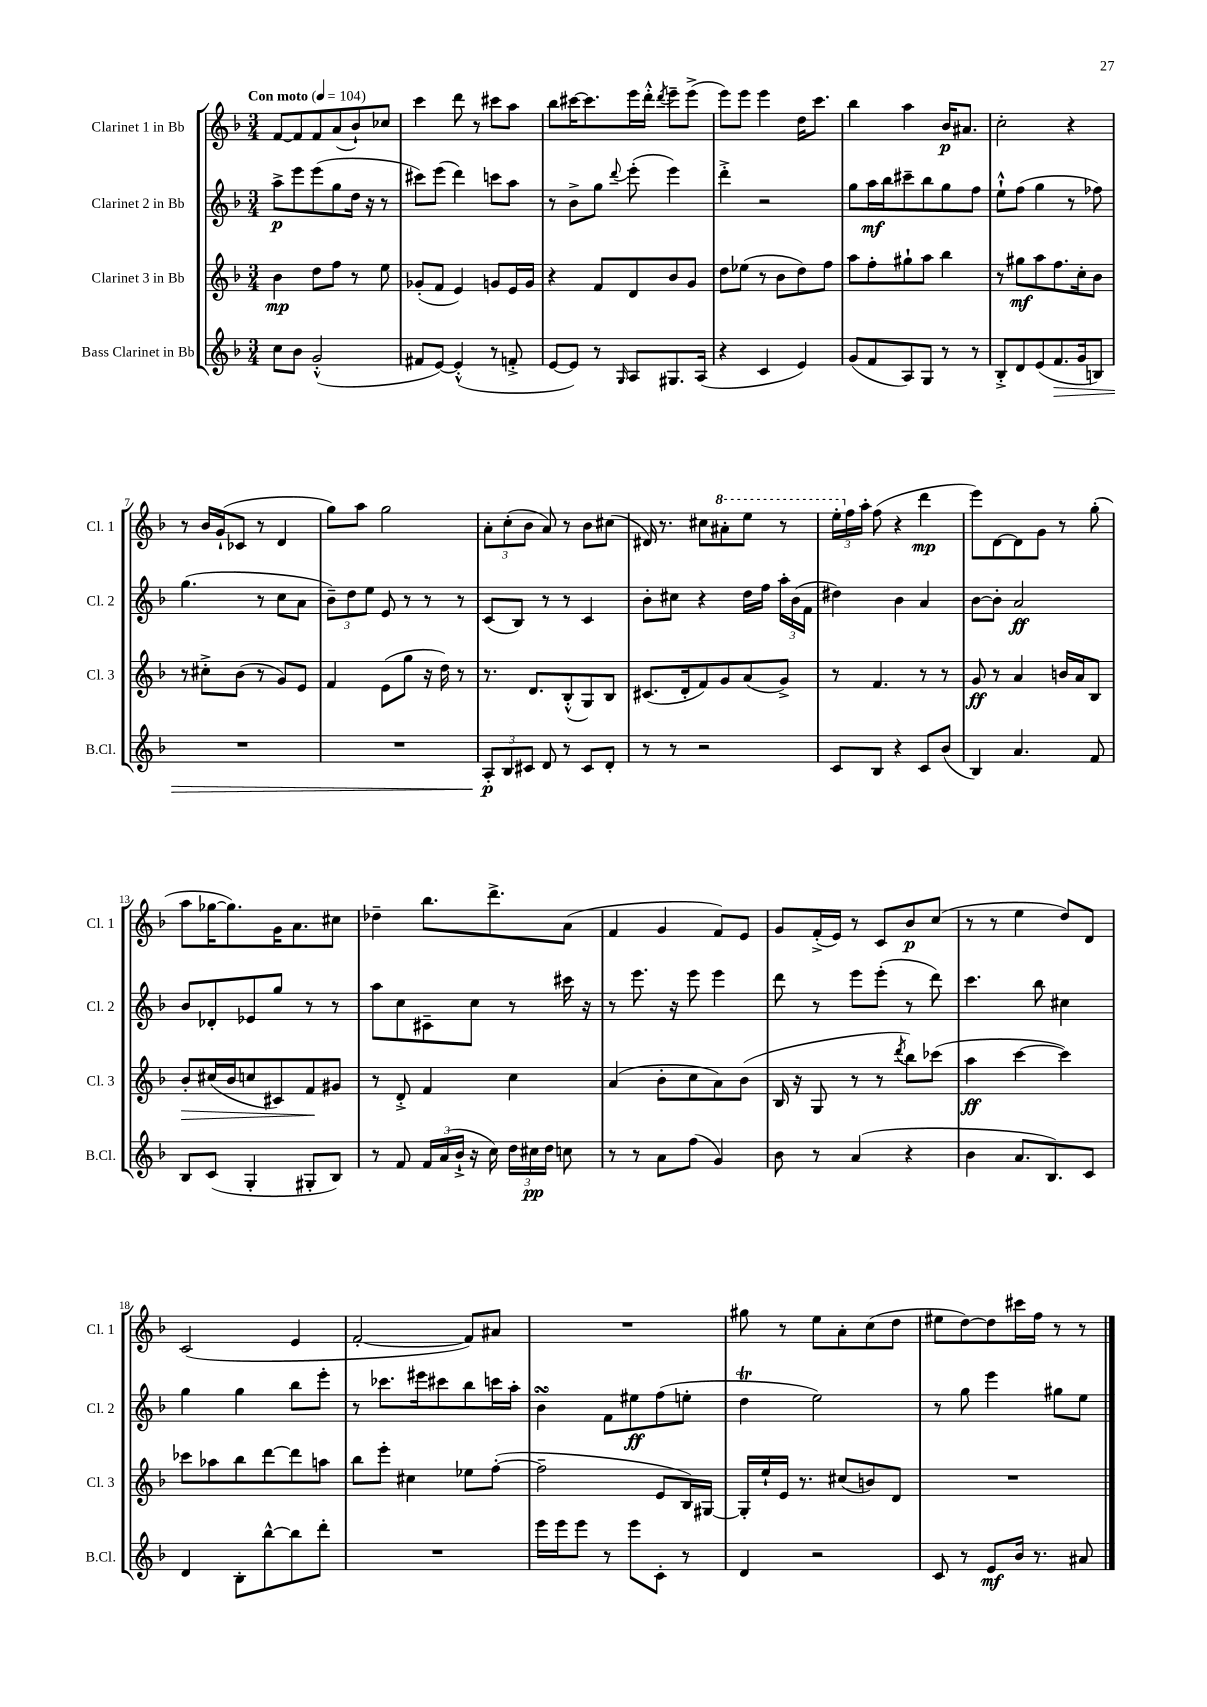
<<
\new StaffGroup <<
\new Staff = "s0" \with { instrumentName = "Clarinet 1 in Bb" shortInstrumentName = "Cl. 1" } {
    \clef treble \key f \major \numericTimeSignature \time 3/4 \tempo "Con moto" 4 = 104
    \autoBeamOff f'8[~ f'8 f'8 a'8( bes'8-!) ces''8] |
    c'''4 d'''8 r8 cis'''8[ a''8] |
    bes''8[ cis'''16~ cis'''8. e'''16 d'''16]-.-^ \acciaccatura { d'''8 } e'''8[-- e'''8]->( |
    e'''8[) e'''8] e'''4 d''16[ c'''8.] |
    bes''4 a''4 bes'16[\p ais'8.] |
    c''2-. r4 |
    r8 bes'16[ g'16-!( ces'8] r8 d'4 |
    g''8[) a''8] g''2 |
    \tuplet 3/2 { a'8[-. c''8-.( bes'8] } a'8) r8 bes'8[ cis''8]( |
    dis'16) r8. cis''8[ \ottava #1 ais''8-. e'''8] r8 |
    \tuplet 3/2 { e'''16[-. \ottava #0 f''16 a''16]-. } f''8( r4 d'''4\mp |
    e'''8[) d'8~ d'8 g'8] r8 g''8-.( |
    a''8[ ges''16~ ges''8.) g'16 a'8. cis''8] |
    des''4-- bes''8.[ d'''8.-> a'8]( |
    f'4 g'4 f'8[) e'8] |
    g'8[ f'16-.->( e'16]) r8 c'8[ bes'8\p c''8]( |
    r8 r8 e''4 d''8[) d'8] |
    c'2( e'4 |
    f'2~-. f'8[) ais'8] |
    R2. |
    gis''8 r8 e''8[ a'8-. c''8( d''8] |
    eis''8[ d''8~) d''8 cis'''16 f''16] r8 r8 \bar "|." |
}
\new Staff = "s1" \with { instrumentName = "Clarinet 2 in Bb" shortInstrumentName = "Cl. 2" } {
    \clef treble \key f \major \numericTimeSignature \time 3/4
    \autoBeamOff a''8[->\p e'''8 e'''8( g''8 d''16] r16 r8 |
    cis'''8[) e'''8]( d'''4) c'''8[ a''8] |
    r8 bes'8[-> g''8] \appoggiatura { d'''8 } e'''8-.( e'''4) |
    d'''4-.-> r2 |
    g''8[ a''16\mf bes''16 cis'''8-- bes''8 g''8 f''8] |
    e''8[-!-^ f''8]( g''4 r8 fes''8) |
    g''4.( r8 c''8[ a'8] |
    \tuplet 3/2 { bes'8[--) d''8 e''8] } e'8 r8 r8 r8 |
    c'8[( bes8]) r8 r8 c'4 |
    bes'8[-. cis''8] r4 d''16[ f''16] \tuplet 3/2 { a''16[-. bes'16( f'16] } |
    dis''4) bes'4 a'4 |
    bes'8[~ bes'8]-. a'2\ff |
    bes'8[ des'8-. ees'8 g''8] r8 r8 |
    a''8[ c''8 cis'8-- c''8] r8 cis'''16 r16 |
    r8 e'''8. r16 e'''8 e'''4 |
    d'''8 r8 e'''8[ e'''8]-.( r8 d'''8) |
    c'''4. bes''8 cis''4 |
    g''4 g''4 bes''8[ e'''8]-. |
    r8 ces'''8.[ eis'''16 cis'''8 bes''8 c'''16 a''16]-. |
    bes'4\turn f'8[ eis''8\ff f''8( e''8]-. |
    d''4\trill e''2) |
    r8 g''8 e'''4 gis''8[ e''8] \bar "|." |
}
\new Staff = "s2" \with { instrumentName = "Clarinet 3 in Bb" shortInstrumentName = "Cl. 3" } {
    \clef treble \key f \major \numericTimeSignature \time 3/4
    \autoBeamOff bes'4\mp d''8[ f''8] r8 e''8 |
    ges'8[-.( f'8] e'4) g'8[ e'16 g'16] |
    r4 f'8[ d'8 bes'8 g'8] |
    d''8[ ees''8]( r8 bes'8[ d''8) f''8] |
    a''8[ f''8-. gis''8-! a''8] bes''4 |
    r8 gis''8[\mf a''8 f''8. c''16-. bes'8] |
    r8 cis''8[-.-> bes'8]( r8 g'8[) e'8] |
    f'4 e'8[( g''8] r16 d''16) r8 |
    r8. d'8.[ bes8-.-^( g8) bes8] |
    cis'8.[( d'16-. f'8) g'8 a'8( g'8]->) |
    r8 f'4. r8 r8 |
    g'8\ff r8 a'4 b'16[ a'16 bes8] |
    bes'8[-.\> cis''16( bes'16 c''8 cis'8) f'8\! gis'8] |
    r8 d'8-.-> f'4 c''4 |
    a'4( bes'8[-. c''8 a'8) bes'8]( |
    bes16 r16 g8 r8 r8 \acciaccatura { d'''8 } bes''8[) ces'''8]( |
    a''4\ff c'''4~ c'''4) |
    ces'''8[ aes''8 bes''8 d'''8~ d'''8 a''8] |
    bes''8[ e'''8]-. cis''4 ees''8[ f''8]~-.( |
    f''2-- e'8[ bes16) gis16]~ |
    gis16[-. e''16-! e'16] r8. cis''8[( b'8) d'8] |
    R2. \bar "|." |
}
\new Staff = "s3" \with { instrumentName = "Bass Clarinet in Bb" shortInstrumentName = "B.Cl." } {
    \clef treble \key f \major \numericTimeSignature \time 3/4
    \autoBeamOff c''8[ bes'8] g'2-.-^( |
    fis'8[ e'8]~) e'4-.-^( r8 f'8-.-> |
    e'8[~ e'8]) r8 \grace { g16 } a8[ gis8. a16]( |
    r4 c'4 e'4) |
    g'8[( f'8 a8) g8] r8 r8 |
    bes8[-.-> d'8 e'8( f'8.\> g'16 b8]) |
    R2. |
    R2. |
    \tuplet 3/2 { a8[-.\p\! bes8 cis'8] } d'8 r8 cis'8[ d'8]-. |
    r8 r8 r2 |
    c'8[ bes8] r4 c'8[ bes'8]( |
    bes4) a'4. f'8 |
    bes8[ c'8]( g4-. gis8[-. bes8]) |
    r8 f'8 \tuplet 3/2 { f'16[ a'16( bes'16]-!-> } r16 c''16) \tuplet 3/2 { d''16[ cis''16\pp d''16] } c''8 |
    r8 r8 a'8[ f''8]( g'4) |
    bes'8 r8 a'4( r4 |
    bes'4 a'8.[ bes8.) c'8] |
    d'4 bes8[-. bes''8~-^ bes''8 d'''8]-. |
    R2. |
    e'''16[ e'''16 e'''8] r8 e'''8[ c'8]-. r8 |
    d'4 r2 |
    c'8 r8 e'8[\mf bes'16] r8. ais'8 \bar "|." |
}
>>
>>
